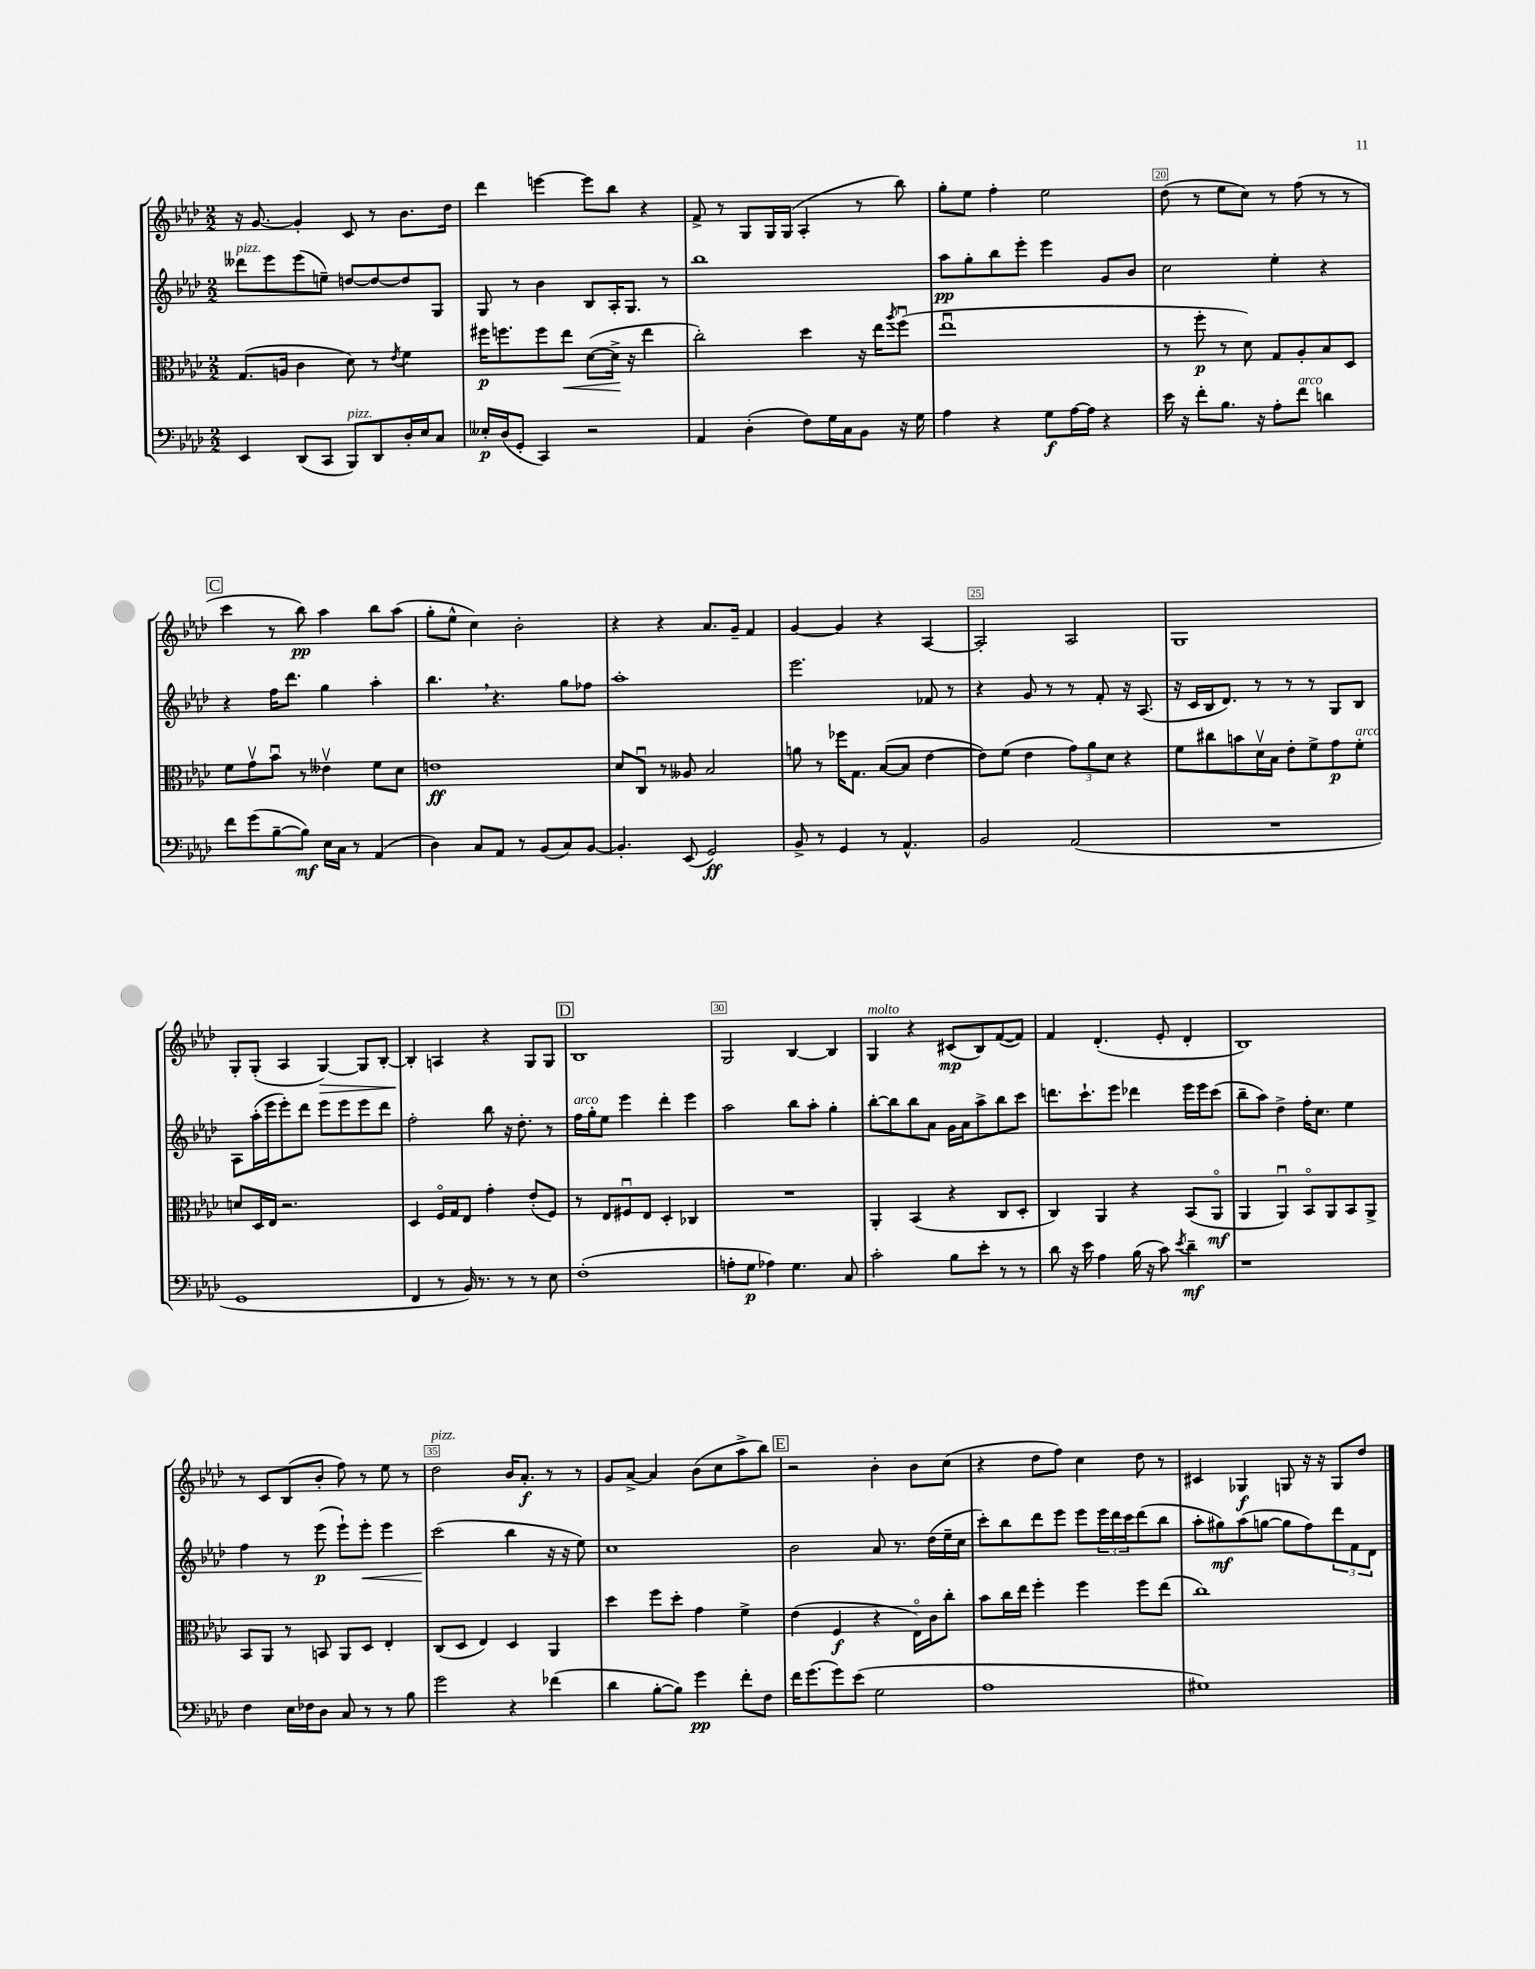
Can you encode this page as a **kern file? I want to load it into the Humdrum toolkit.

**kern	**kern	**kern	**kern
*staff4	*staff3	*staff2	*staff1
*clefF4	*clefC3	*clefG2	*clefG2
*k[b-e-a-d-]	*k[b-e-a-d-]	*k[b-e-a-d-]	*k[b-e-a-d-]
*M2/2	*M2/2	*M2/2	*M2/2
4EE-/	(8.G/L	8ddd--\L	16r
.	.	.	[8.g/
.	.	8eee-\	.
.	16A/Jk	.	.
(8DD-/L	4c\	(8eee-\	4g'/]
8CC/J	.	8ee~\J)	.
8BBB-/L)	8d-\)	[8dd/L	8c/
8DD-/	8r	8dd/_	8r
.	8qe-/	.	.
16D-'/L	4f\	8dd/]	8.b-\L
16E-/J	.	.	.
8C/J	.	8G/J	.
.	.	.	16dd-\Jk
=	=	=	=
16E--'/LL	16ff#\LK	8G/	4ddd-\
(16D-/J	8.ff\	.	.
8GG'/J	.	8r	.
4CC/)	8ff\	4b-\	[4eee\
.	8ee-\J	.	.
2r	([8d-\L	8B-/L	8eee\]L
.	16d-^\]Jk	16A-'/K	8bb-\J
.	16r	8.G/J	.
.	4ee-\	.	4r
.	.	8r	.
=	=	=	=
4AA-/	2cc'\)	1bb-	8f^/
.	.	.	8r
(4D-'\	.	.	8G/L
.	.	.	16G/L
.	.	.	(16G/JJ
8F\L)	4dd-\	.	4A-'/
16G\L	.	.	.
16C\J	.	.	.
8BB-\J	16r	.	8r
.	16ee-\LK	.	.
.	8qaa-/	.	.
16r	(8ffu\J	.	8bb-\)
16G\	.	.	.
=	=	=	=
4A-\	1ee-u	8aa-\L	8gg'\L
.	.	8gg'\	8ee-\J
4r	.	8bb-\	4ff'\
.	.	8eee-'\J	.
8G\L	.	4eee-\	2ee-\
[16A-\L	.	.	.
16A-\]JJ	.	.	.
4r	.	8g/L	.
.	.	8b-/J	.
=	=	=	=
16e-\	8r	2cc\	(8dd-\
16r	.	.	.
8f'\L	8ff'\	.	8r
8.B-\J	8r	.	8ee-\L
.	8d-\)	.	8cc\J)
16r	.	.	.
8A-'\L	8G/L	4ee-'\	8r
8f\J	8A-'/	.	(8ff\
4d\	8B-/	4r	8r
.	8D-/J	.	8r
=	=	=	=
8f\L	8f\L	4r	4ccc\
(8g\	8gv\	.	.
[8B-~\	8b-u\J	16ff\LK	8r
.	.	8.ddd-\J	.
8B-\]J)	8r	.	8bb-\)
16E-\LL	4e--v\	4gg\	4aa-\
16C\JJ	.	.	.
8r	.	.	.
(4AA-/	8f\L	4aa-'\	8bb-\L
.	8d-\J	.	(8aa-\J
=	=	=	=
4D-\)	1e	4.bb-\	8gg'\L
.	.	.	8ee-^^\J
8C/L	.	.	4cc\)
8AA-/J	.	4.r	.
8r	.	.	2b-'\
(8BB-/L	.	.	.
8C/)	.	8gg\L	.
[8BB-/J	.	8ff-\J	.
=	=	=	=
4.BB-'/]	8d-/L	1aa-'	4r
.	8Cu/J	.	.
.	8r	.	4r
(8EE-/	8A--/	.	.
2GG/)	2B-/	.	8.a-/L
.	.	.	16g~/Jk
.	.	.	4f/
=	=	=	=
8BB-^/	8a\	2.eee-\	[4g/
8r	8r	.	.
4GG/	16ff-\LK	.	4g/]
.	8.G\J	.	.
8r	([8B-/L	.	4r
4.AA-^^/	8B-/]J	.	.
.	[4e-\	8f-/	[4A-/
.	.	8r	.
=	=	=	=
2BB-/	8e-\]L)	4r	2A-'/]
.	(8f\J	.	.
.	4e-\	8g/	.
.	.	8r	.
(2AA-/	12g\L)	8r	2A-/
.	12a-\	.	.
.	.	8f'/	.
.	12d-\J	.	.
.	4r	16r	.
.	.	(8.A-/	.
=	=	=	=
1r	8f\L	16r	1G
.	.	16c/LL	.
.	8cc#\	16B-/J	.
.	.	8.d-/J)	.
.	8b\	.	.
.	16d-v\L	8r	.
.	16B-\JJ	.	.
.	8e-'\L	8r	.
.	8f^\	8r	.
.	8g\	8G/L	.
.	8f'\J	8B-/J	.
=	=	=	=
1GG	8d/L	8A-\L	8G'/L
.	16D-/L	(16aa-'\L	(8G'/J
.	16E-/JJ	16eee-\J	.
.	2.r	8eee-'\)	4A-/
.	.	8ddd-\J	.
.	.	8eee-\L	[4G/)
.	.	8eee-\	.
.	.	8eee-\	8G/]L
.	.	8ddd-\J	[8B-'/J
=	=	=	=
4FF/	4D-/	2ff'\	4B-'/]
8r	16Fo/LL	.	4A/
.	16G/J	.	.
16BB-/)	8E-/J	.	.
8.r	.	.	.
.	4g'\	8bb-\	4r
8r	.	16r	.
.	.	8.dd-'\	.
8r	(8e-'/L	.	8G/L
8E-\	8F/J)	8r	8G/J
=	=	=	=
(1F'	8r	16ff\LL	1B-
.	.	16gg'\J	.
.	8E-/L	8ee-\J	.
.	8F#u/	4eee-\	.
.	8E-/J	.	.
.	4D-'/	4ddd-'\	.
.	4C-/	4eee-\	.
=	=	=	=
8A'\L	1r	2aa-\	2G/
8G\J	.	.	.
4A-\)	.	.	.
4.G\	.	8bb-\L	[4B-/
.	.	8aa-'\J	.
.	.	4gg'\	4B-/]
8C/	.	.	.
=	=	=	=
2c'\	4AA-'/	[8bb-'\L	4G/
.	.	8bb-\]	.
.	(4BB-/	8bb-\	4r
.	.	8a-\J	.
8B-\L	4r	16g\LL	(8c#/L
.	.	16a-\J	.
8e-'\J	.	8aa-^\	8B-/)
8r	8C/L	8bb-\	([8f/
8r	8D-'/J	8ccc\J	8f/]J)
=	=	=	=
8d-\	4C/)	8.ddd\L	4f/
16r	.	.	.
16e-\	.	8.ccc`\	.
4A-\	4AA-/	.	(4.d-'/
.	.	8eee-\J	.
(16B-\	4r	4ddd-\	.
16r	.	.	.
8c\)	.	.	8e-'/
8qe-/	.	.	.
4d-~\	(8BB-/L	16eee-\LL	4d-'/
.	.	16eee-\J	.
.	8AA-o/J	(8ccc\J	.
=	=	=	=
1r	4AA-/	8bb-~\L	1B-)
.	.	8aa-\J)	.
.	4AA-u/)	4dd-^\	.
.	8BB-o/L	16ff'\LK	.
.	.	8.cc\J	.
.	8AA-/	.	.
.	8BB-/	4ee-\	.
.	8AA-^/J	.	.
=	=	=	=
4F\	8BB-/L	4ff\	8r
.	8AA-/J	.	8c/L
16E-\LL	8r	8r	(8B-/
16F-\J	.	.	.
8D-\J	8BB/	(8eee-\	8b-'/J
8C/	8AA-/L	8eee-`\L)	8ff\)
8r	8D-/J	8eee-'\J	8r
8r	4E-'/	4eee-\	8ee-\
8B-\	.	.	8r
=	=	=	=
2g\	(8C/L	(2ccc\	2dd-\
.	8D-/J	.	.
.	4E-/)	.	.
4r	4D-/	4bb-\	16b-/LK
.	.	.	8.a-'/J
(4f-\	4AA-/	16r	8r
.	.	16r	.
.	.	8ee-\)	8r
=	=	=	=
4d-\	4dd-\	1cc	8g/L
.	.	.	[8a-^/J
[8B-'\L	8ff\L	.	4a-/]
8B-\]J)	8dd-'\J	.	.
4g\	4g\	.	(8b-\L
.	.	.	8cc\
8f'\L	4f^\	.	8aa-^\
8F\J	.	.	8bb-\J)
=	=	=	=
16f\LK	(4e-\	2b-\	2r
(8.g\	.	.	.
8g\)	4F/	.	.
(8e-\J	.	.	.
2G\	4r	8a-/	4b-'\
.	.	8.r	.
.	16E-o\LL)	.	8b-\L
.	16c\J	(16dd-\LL	.
.	8cc'\J	16ee-~\	(8cc\J
.	.	16cc\JJ	.
=	=	=	=
1A-	8b-\L	8ccc'\L)	4r
.	16cc\L	8bb-\	.
.	16ee-\JJ	.	.
.	4ff'\	8ddd-\	8dd-\L
.	.	8eee-\J	8ff\J)
.	4ff\	8eee-\L	4cc\
.	.	24eee-\L	.
.	.	24ddd-\	.
.	.	24ccc\J	.
.	8ff\L	(8ddd-\	8dd-\
.	(8ee-\J	8bb-\J	8r
=	=	=	=
1G#)	1cc)	8aa-'\L	4c#/
.	.	8gg#\)	.
.	.	(8aa-\	4G-/
.	.	[8gg\J	.
.	.	8gg\]L	8G/
.	.	8ff\)	16r
.	.	.	16r
.	.	12ddd-\	8G/L
.	.	12f\	.
.	.	.	8dd-/J
.	.	12d-\J	.
==	==	==	==
*-	*-	*-	*-
